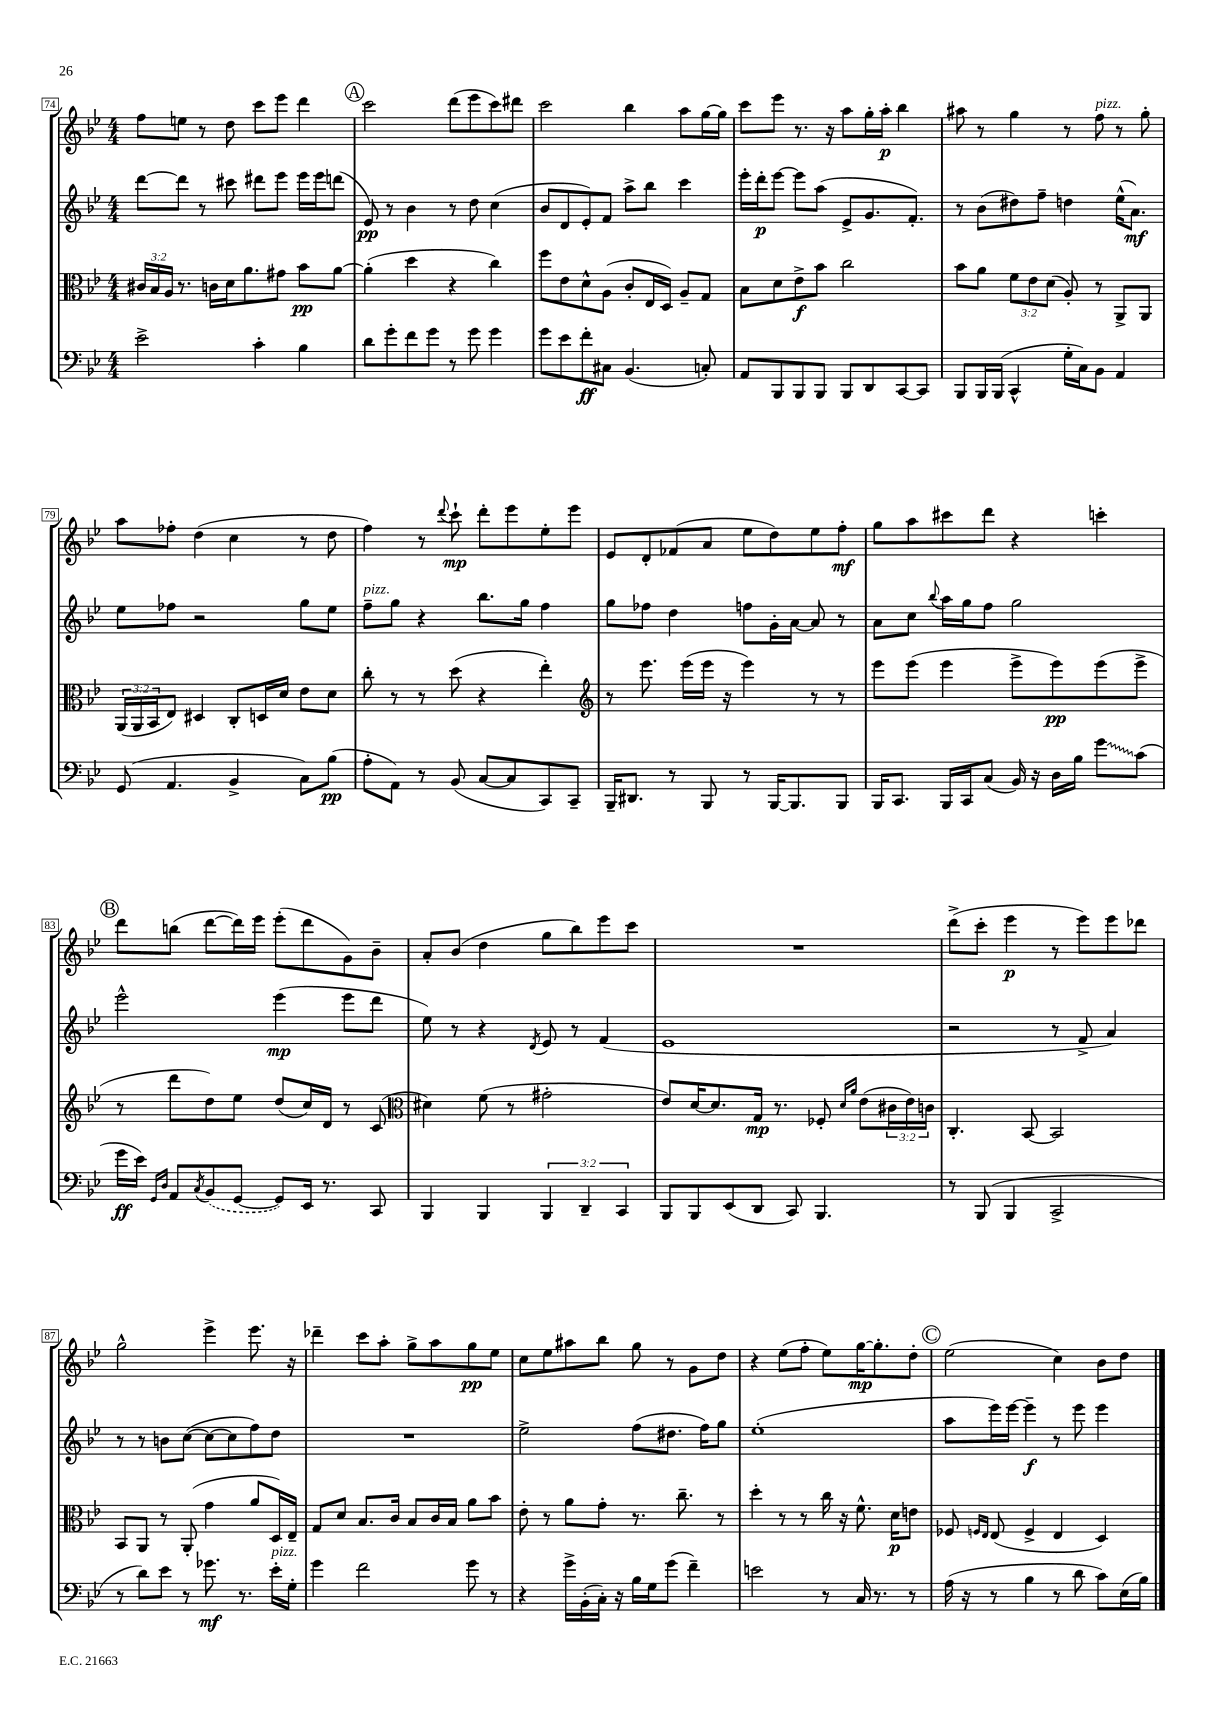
<<
\new StaffGroup <<
\new Staff = "s0" {
    \clef treble \key bes \major \numericTimeSignature \time 4/4
    f''8 e''8 r8 d''8 c'''8 ees'''8 d'''4 |
    \mark \markup { \circle "A" } c'''2 d'''8( ees'''8 c'''8) dis'''8 |
    c'''2 bes''4 a''8 g''16~ g''16 |
    c'''8 ees'''8 r8. r16 a''8 g''16-. a''16-.\p bes''4 |
    ais''8 r8 g''4 r8 f''8^\markup { \italic "pizz." } r8 g''8-. |
    a''8 fes''8-. d''4( c''4 r8 d''8 |
    f''4) r8 \appoggiatura { d'''8 } c'''8-!\mp d'''8-. ees'''8 ees''8-. ees'''8 |
    ees'8 d'8-. fes'8( a'8 ees''8 d''8) ees''8 f''8-.\mf |
    g''8 a''8 cis'''8 d'''8 r4 c'''4-. |
    \mark \markup { \circle "B" } d'''8 b''8( d'''8~ d'''16) ees'''16 ees'''8-.( d'''8 g'8) bes'8-- |
    a'8-. bes'8( d''4 g''8 bes''8) ees'''8 c'''8 |
    R1 |
    d'''8->( c'''8-. ees'''4\p r8 ees'''8) ees'''8 des'''8 |
    g''2-^ ees'''4-> ees'''8. r16 |
    des'''4-- c'''8 a''8-. g''8-> a''8 g''8\pp ees''8 |
    c''8 ees''8 ais''8 bes''8 g''8 r8 g'8 d''8 |
    r4 ees''8( f''8-. ees''8) g''16~\mp g''8.-. d''8-. |
    \mark \markup { \circle "C" } ees''2( c''4) bes'8 d''8 \bar "|." |
}
\new Staff = "s1" {
    \clef treble \key bes \major \numericTimeSignature \time 4/4
    d'''8~ d'''8 r8 cis'''8 dis'''8 ees'''8 ees'''16 ees'''16 d'''8( |
    \mark \markup { \circle "A" } ees'8\pp) r8 bes'4 r8 d''8 c''4( |
    bes'8 d'8 ees'8-.) f'8 a''8-> bes''8 c'''4 |
    ees'''16-. d'''16-.\p ees'''8~ ees'''8 a''8( ees'8-> g'8. f'8.-.) |
    r8 bes'8( dis''8) f''8-- d''4 ees''16-^( a'8.\mf) |
    ees''8 fes''8 r2 g''8 ees''8 |
    f''8--^\markup { \italic "pizz." } g''8 r4 bes''8. g''16 f''4 |
    g''8 fes''8 d''4 f''8 g'16-. a'16~ a'8 r8 |
    a'8 c''8 \appoggiatura { bes''8 } a''16 g''16 f''8 g''2 |
    \mark \markup { \circle "B" } ees'''2-^ ees'''4\mp( ees'''8 d'''8 |
    ees''8) r8 r4 \acciaccatura { d'8 } ees'8 r8 f'4( |
    ees'1 |
    r2 r8 f'8-> a'4) |
    r8 r8 b'8 c''8~( c''8~ c''8 f''8) d''8 |
    R1 |
    ees''2-> f''8( dis''8. f''16) g''8 |
    ees''1-.( |
    \mark \markup { \circle "C" } a''8 ees'''16) ees'''16~ ees'''4--\f r8 ees'''8 ees'''4 \bar "|." |
}
\new Staff = "s2" {
    \clef alto \key bes \major \numericTimeSignature \time 4/4 \override Staff.TupletNumber.text = #tuplet-number::calc-fraction-text
    \tuplet 3/2 { cis'16 bes16 a16 } r8. c'16 d'16 a'8. gis'8 bes'8\pp a'8~ |
    \mark \markup { \circle "A" } a'4-.( d''4 r4 c''4) |
    f''8 ees'8 d'8-^ a8( c'8-. ees16 d16) a8-- g8 |
    bes8 d'8 ees'8->\f bes'8 c''2 |
    bes'8 a'8 \tuplet 3/2 { f'8 ees'8 d'8( } a8-.) r8 a,8-> a,8 |
    \tuplet 3/2 { a,16( a,16 bes,16 } ees8) dis4 c8-. d16 d'16 ees'8 d'8 |
    c''8-. r8 r8 d''8( r4 ees''4-.) |
    \clef treble r8 ees'''8. ees'''16( ees'''16 r16 ees'''4) r8 r8 |
    ees'''8 ees'''8( ees'''4 ees'''8-> ees'''8\pp) ees'''8( ees'''8-> |
    \mark \markup { \circle "B" } r8 d'''8 d''8) ees''8 d''8( c''16) d'16 r8 c'8( |
    \clef alto dis'4) f'8( r8 gis'2-. |
    ees'8) d'16~ d'8. g16\mp r8. fes8-. \grace { d'16 a'16 } ees'8( \tuplet 3/2 { cis'16 ees'16) c'16 } |
    c4.-. bes,8~ bes,2 |
    bes,8 a,8 r8 a,8-.( g'4 a'8 d16) ees16-- |
    g8 d'8 bes8. c'16 bes8 c'16 bes16 a'8 bes'8 |
    ees'8-. r8 a'8 g'8-. r8. c''8.-- r8 |
    d''4-. r8 r8 c''16 r16 f'8.-^ d'16\p e'8 |
    \mark \markup { \circle "C" } fes8 \grace { f16 ees16 } ees8( f4-> ees4 d4) \bar "|." |
}
\new Staff = "s3" {
    \clef bass \key bes \major \numericTimeSignature \time 4/4 \override Staff.TupletNumber.text = #tuplet-number::calc-fraction-text
    ees'2-> c'4-. bes4 |
    \mark \markup { \circle "A" } d'8 g'8-. f'8 g'8 r8 g'8 g'4 |
    g'8 ees'8 f'8-.\ff cis8 bes,4.( c8-.) |
    a,8 bes,,8 bes,,8 bes,,8 bes,,8 d,8 c,8~ c,8 |
    bes,,8 bes,,16 bes,,16( c,4-^ g16-. c16) bes,8 a,4 |
    g,8( a,4. bes,4-> c8) bes8\pp( |
    a8-. a,8) r8 bes,8( c8~ c8 c,8) c,8-- |
    bes,,16-- dis,8. r8 bes,,8 r8 bes,,16~ bes,,8. bes,,8 |
    bes,,16 c,8. bes,,16 c,16 c8( bes,16) r16 d16 bes16 \once \override Glissando.style = #'zigzag g'8\glissando c'8( |
    \mark \markup { \circle "B" } g'16\ff ees'16) \grace { g,16 d16 } a,8 \acciaccatura { c8 } \once \slurDashed bes,8( g,8~ g,8) ees,16 r8. c,8 |
    bes,,4 bes,,4 \tuplet 3/2 { bes,,4 d,4-- c,4 } |
    bes,,8 bes,,8 ees,8( d,8 c,8) bes,,4. |
    r8 bes,,8( bes,,4 c,2-> |
    r8 d'8) ees'8 r8 ges'8.\mf r8. ees'16-.^\markup { \italic "pizz." } g16-. |
    g'4 f'2 g'8 r8 |
    r4 g'16-> bes,16-.( c16-.) r16 bes16 g16 g'8( f'4--) |
    e'2 r8 c16 r8. r8 |
    \mark \markup { \circle "C" } a16( r16 r8 bes4 r8 d'8 c'8) ees16( bes16) \bar "|." |
}
>>
>>
\layout { \context { \Score currentBarNumber = #74 \override BarNumber.stencil = #(make-stencil-boxer 0.1 0.3 ly:text-interface::print) } }
